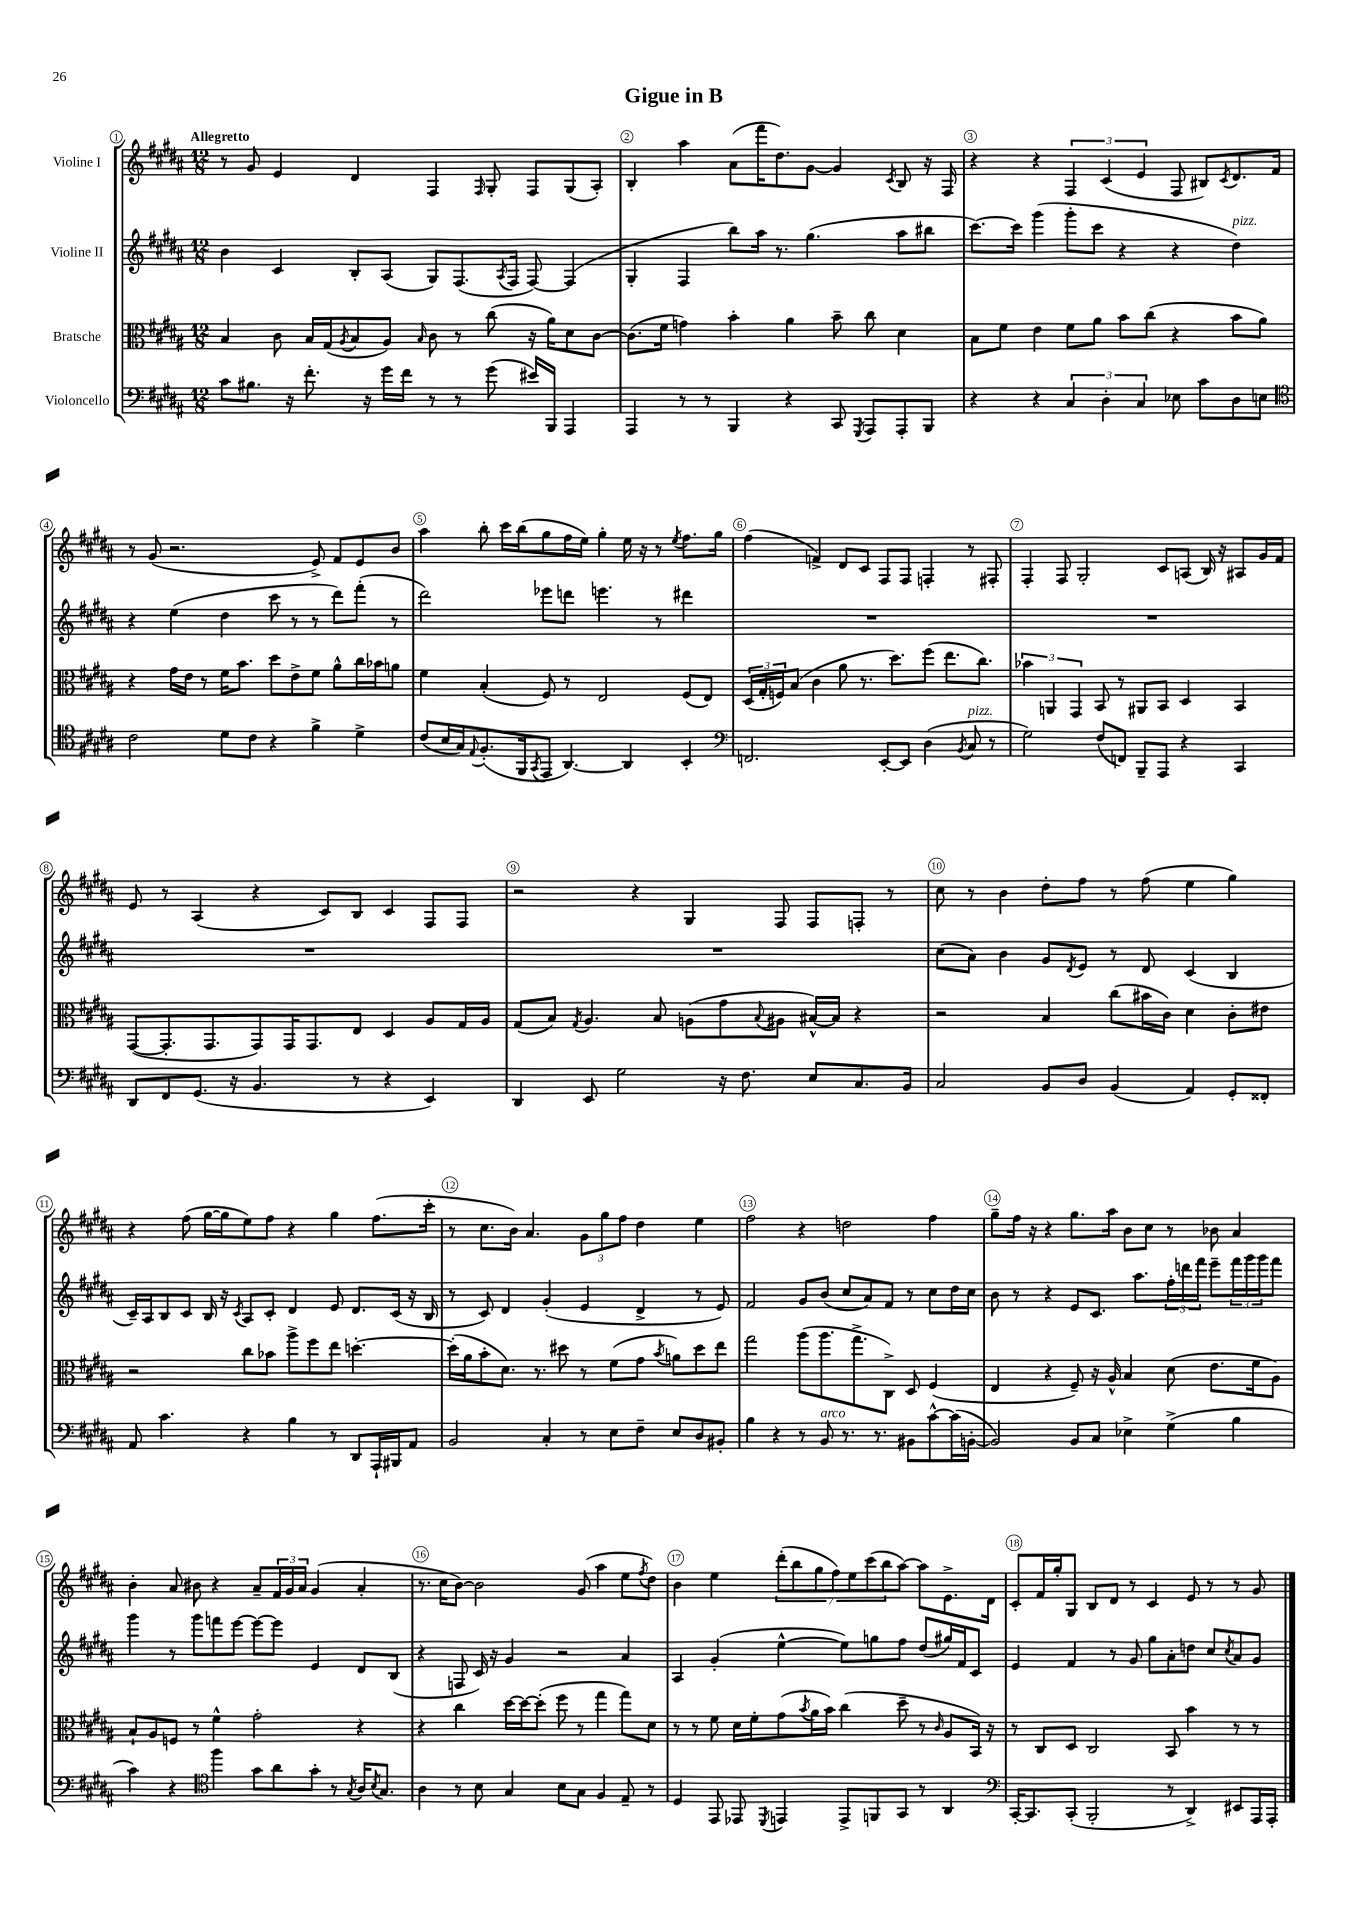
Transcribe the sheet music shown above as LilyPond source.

\header { title = "Gigue in B" }
<<
\new StaffGroup <<
\new Staff = "s0" \with { instrumentName = "Violine I" } {
    \clef treble \key b \major \numericTimeSignature \time 12/8 \tempo "Allegretto"
    r8 gis'8 e'4 dis'4 fis4 \grace { fis16 } gis8-. fis8 gis8( ais8-.) |
    b4-. ais''4 ais'8( fis'''16 dis''8.) gis'8~ gis'4 \acciaccatura { cis'8 } b8 r16 fis16 |
    r4 r4 \tuplet 3/2 { fis4 cis'4( e'4 } fis8 bis8) \acciaccatura { cis'8 } dis'8. fis'16 |
    r8 gis'8( r2. e'8->) fis'8 e'8 b'8 |
    ais''4 b''8-. cis'''16 b''16( gis''8 fis''16 e''16) gis''4-. e''16 r16 r8 \acciaccatura { e''8 } fis''8. gis''16 |
    fis''4( f'4->) dis'8 cis'8 fis8 fis8 f4-. r8 fis8-. |
    fis4-. fis8 gis2-. cis'8 a8( b16) r16 ais8 gis'16 fis'16 |
    e'8 r8 ais4( r4 cis'8) b8 cis'4 fis8 fis8 |
    r2 r4 gis4 fis8 fis8 f8-. r8 |
    cis''8 r8 b'4 dis''8-. fis''8 r8 fis''8( e''4 gis''4) |
    r4 fis''8( gis''16~ gis''16 e''8) fis''8 r4 gis''4 fis''8.( cis'''16-. |
    r8 cis''8. b'16) ais'4. \tuplet 3/2 { gis'8 gis''8 fis''8 } dis''4 e''4 |
    fis''2 r4 d''2 fis''4 |
    gis''8-- fis''16 r16 r4 gis''8. ais''16 b'8 cis''8 r8 bes'8 ais'4 |
    b'4-. ais'8 bis'8 r4 ais'8-- \tuplet 3/2 { fis'16 gis'16 ais'16 } gis'4( ais'4-. |
    r8. cis''16 b'8~) b'2 gis'8( ais''4 e''8 \acciaccatura { fis''8 } dis''8) |
    b'4 e''4 \tuplet 7/4 { dis'''8-.( b''8 gis''8 fis''8) e''8 cis'''8( b''8 } ais''8~) ais''8 e'8.-> dis'16 |
    cis'8-. fis'16 gis''16-. gis8 b8 dis'8 r8 cis'4 e'8 r8 r8 gis'8 \bar "|." |
}
\new Staff = "s1" \with { instrumentName = "Violine II" } {
    \clef treble \key b \major \numericTimeSignature \time 12/8
    b'4 cis'4 b8-. ais8( gis8) fis8.( \acciaccatura { ais8 } fis16 fis8~) fis4( |
    gis4-. fis4 b''8) ais''16 r8. gis''4.( ais''8 bis''8 |
    cis'''8.~) cis'''16 gis'''4( gis'''8-. cis'''8 r4 r4 dis''4^\markup { \italic "pizz." }) |
    r4 e''4( dis''4 cis'''8 r8 r8 dis'''8) fis'''8-.( r8 |
    dis'''2) ees'''8 d'''8 e'''4. r8 dis'''4 |
    R1. |
    R1. |
    R1. |
    R1. |
    cis''8( ais'8) b'4 gis'8 \acciaccatura { dis'8 } e'8 r8 dis'8 cis'4( b4 |
    cis'16--) ais16 b8 cis'8 b16 r16 \acciaccatura { cis'8 } ais8 cis'8-. dis'4 e'8 dis'8. cis'16( r16 b16 |
    r8 cis'8) dis'4 gis'4-.( e'4 dis'4-> r8 e'8) |
    fis'2 gis'8 b'8( cis''8 ais'8) fis'8 r8 cis''8 dis''16 cis''16 |
    b'8 r8 r4 e'8 cis'8. ais''8. \tuplet 3/2 { fis''16-. d'''16 fis'''16 } e'''8-- \tuplet 3/2 { fis'''16 gis'''16 gis'''16 } fis'''8 |
    gis'''4 r8 gis'''8 f'''8 e'''8~ e'''8~ e'''8 e'4 dis'8 b8( |
    r4 f8 cis'16) r16 gis'4 r2 ais'4 |
    ais4 gis'4-.( e''4~-^ e''8) g''8 fis''8 dis''8( gis''16) fis'16 cis'8 |
    e'4 fis'4 r8 gis'8 gis''8 ais'8-. d''8 cis''8 \acciaccatura { cis''8 } ais'8 gis'8 \bar "|." |
}
\new Staff = "s2" \with { instrumentName = "Bratsche" } {
    \clef alto \key b \major \numericTimeSignature \time 12/8
    b4 cis'8 b16 gis16( \acciaccatura { ais8 } b8 ais8) \grace { b16 } cis'8 r8 cis''8( r16 ais'16) dis'8 cis'8~ |
    cis'8.( fis'16 g'4) b'4-. ais'4 b'8-- cis''8 dis'4 |
    b8 fis'8 e'4 fis'8 ais'8 b'8 cis''8( r4 b'8 ais'8) |
    r4 gis'16 e'16 r8 fis'16 b'8. dis''8 e'8-> fis'8 ais'8-^ cis''16 bes'16 a'8 |
    fis'4 b4-.( fis8) r8 e2 fis8( e8) |
    \tuplet 3/2 { dis16( gis16-. f16) } b8( cis'4 ais'8 r8. dis''8.) fis''8( e''8. cis''8.) |
    \tuplet 3/2 { bes'4 a,4 gis,4 } b,8 r8 ais,8 b,8 dis4 b,4 |
    gis,8~( gis,8.-. gis,8. gis,8) gis,16 gis,8. e8 dis4 ais8 gis16 ais16 |
    gis8( b8) \acciaccatura { gis8 } ais4. b8 a8( gis'8 \appoggiatura { b8 } ais8 bis16~-^) bis16 r4 |
    r2 b4 cis''8( bis'16 cis'16) dis'4 cis'8-. eis'8 |
    r2 cis''8 bes'8 ais''8-> fis''8 e''8 d''4.~-. |
    d''16-.( ais'16 b'8-. dis'8.) r8. dis''8 r8 fis'8( gis'8 \acciaccatura { b'8 } a'8) dis''8 e''8 |
    gis''2 ais''8( ais''8. gis''8.-> cis8->) dis8 fis4( |
    e4 r4 fis8--) r16 ais16-^ b4 dis'8( e'8. fis'16 ais8) |
    b8-! ais8 f8 r8 fis'4-^ gis'2-. r4 |
    r4 cis''4 dis''16~ dis''16~ dis''8-.( fis''8 r8 gis''4 gis''8) dis'8 |
    r8 r8 fis'8 dis'16 fis'16-. gis'8( \acciaccatura { b'8 } ais'16 b'16) cis''4( dis''8-- r8 \grace { cis'16 } ais8 b,16) r16 |
    r8 cis8 dis8 cis2 b,8 b'4 r8 r8 \bar "|." |
}
\new Staff = "s3" \with { instrumentName = "Violoncello" } {
    \clef bass \key b \major \numericTimeSignature \time 12/8
    cis'8 bis8. r16 fis'8.-. r16 gis'16 fis'16 r8 r8 gis'8( eis'16) b,,16 ais,,4 |
    ais,,4 r8 r8 b,,4 r4 cis,8 \acciaccatura { gis,,8 } ais,,8 ais,,8-. b,,8 |
    r4 r4 \tuplet 3/2 { cis4 dis4-. cis4 } ees8 cis'8 dis8 e8 |
    \clef tenor cis'2 dis'8 cis'8 r4 fis'4-> dis'4-> |
    cis'8( b16 gis16) \appoggiatura { e8 } fis8.-.( fis,16 \acciaccatura { gis,8 } e,8 ais,4.~) ais,4 b,4-. |
    \clef bass f,2. e,8~-. e,8 dis4( \acciaccatura { b,8 } cis8^\markup { \italic "pizz." } r8 |
    gis2) fis8( f,8) b,,8-- ais,,8 r4 cis,4 |
    dis,8 fis,8 gis,8.( r16 b,4. r8 r4 e,4) |
    dis,4 e,8 gis2 r16 fis8. e8 cis8. b,16 |
    cis2 b,8 dis8 b,4( ais,4) gis,8-. fisis,8-. |
    ais,8 cis'4. r4 b4 r8 dis,8 ais,,16-! bis,,16 ais,8 |
    b,2 cis4-. r8 e8 fis8-- e8 dis8 bis,8-. |
    b4 r4 r8 b,8^\markup { \italic "arco" } r8. r8. bis,8 cis'8~-^ cis'16( b,16~-. |
    b,2) b,8 cis8 ees4-> gis4->( b4 |
    cis'4) r4 \clef tenor fis''4 gis'8 ais'8 gis'8-. r8 \acciaccatura { gis8 } ais16 \acciaccatura { b8 } gis8. |
    ais4 r8 b8 gis4 b8 gis8 fis4 e8-- r8 |
    dis4 e,8 ees,8 \acciaccatura { dis,8 } e,4 e,8-> f,8 gis,8 r8 ais,4 |
    \clef bass cis,16~-. cis,8. cis,8-.( b,,2-. r8 dis,4->) eis,8 ais,,16 ais,,16-. \bar "|." |
}
>>
>>
\layout { \context { \Score \override BarNumber.break-visibility = ##(#f #t #t) barNumberVisibility = #all-bar-numbers-visible \override BarNumber.stencil = #(make-stencil-circler 0.1 0.3 ly:text-interface::print) } }
